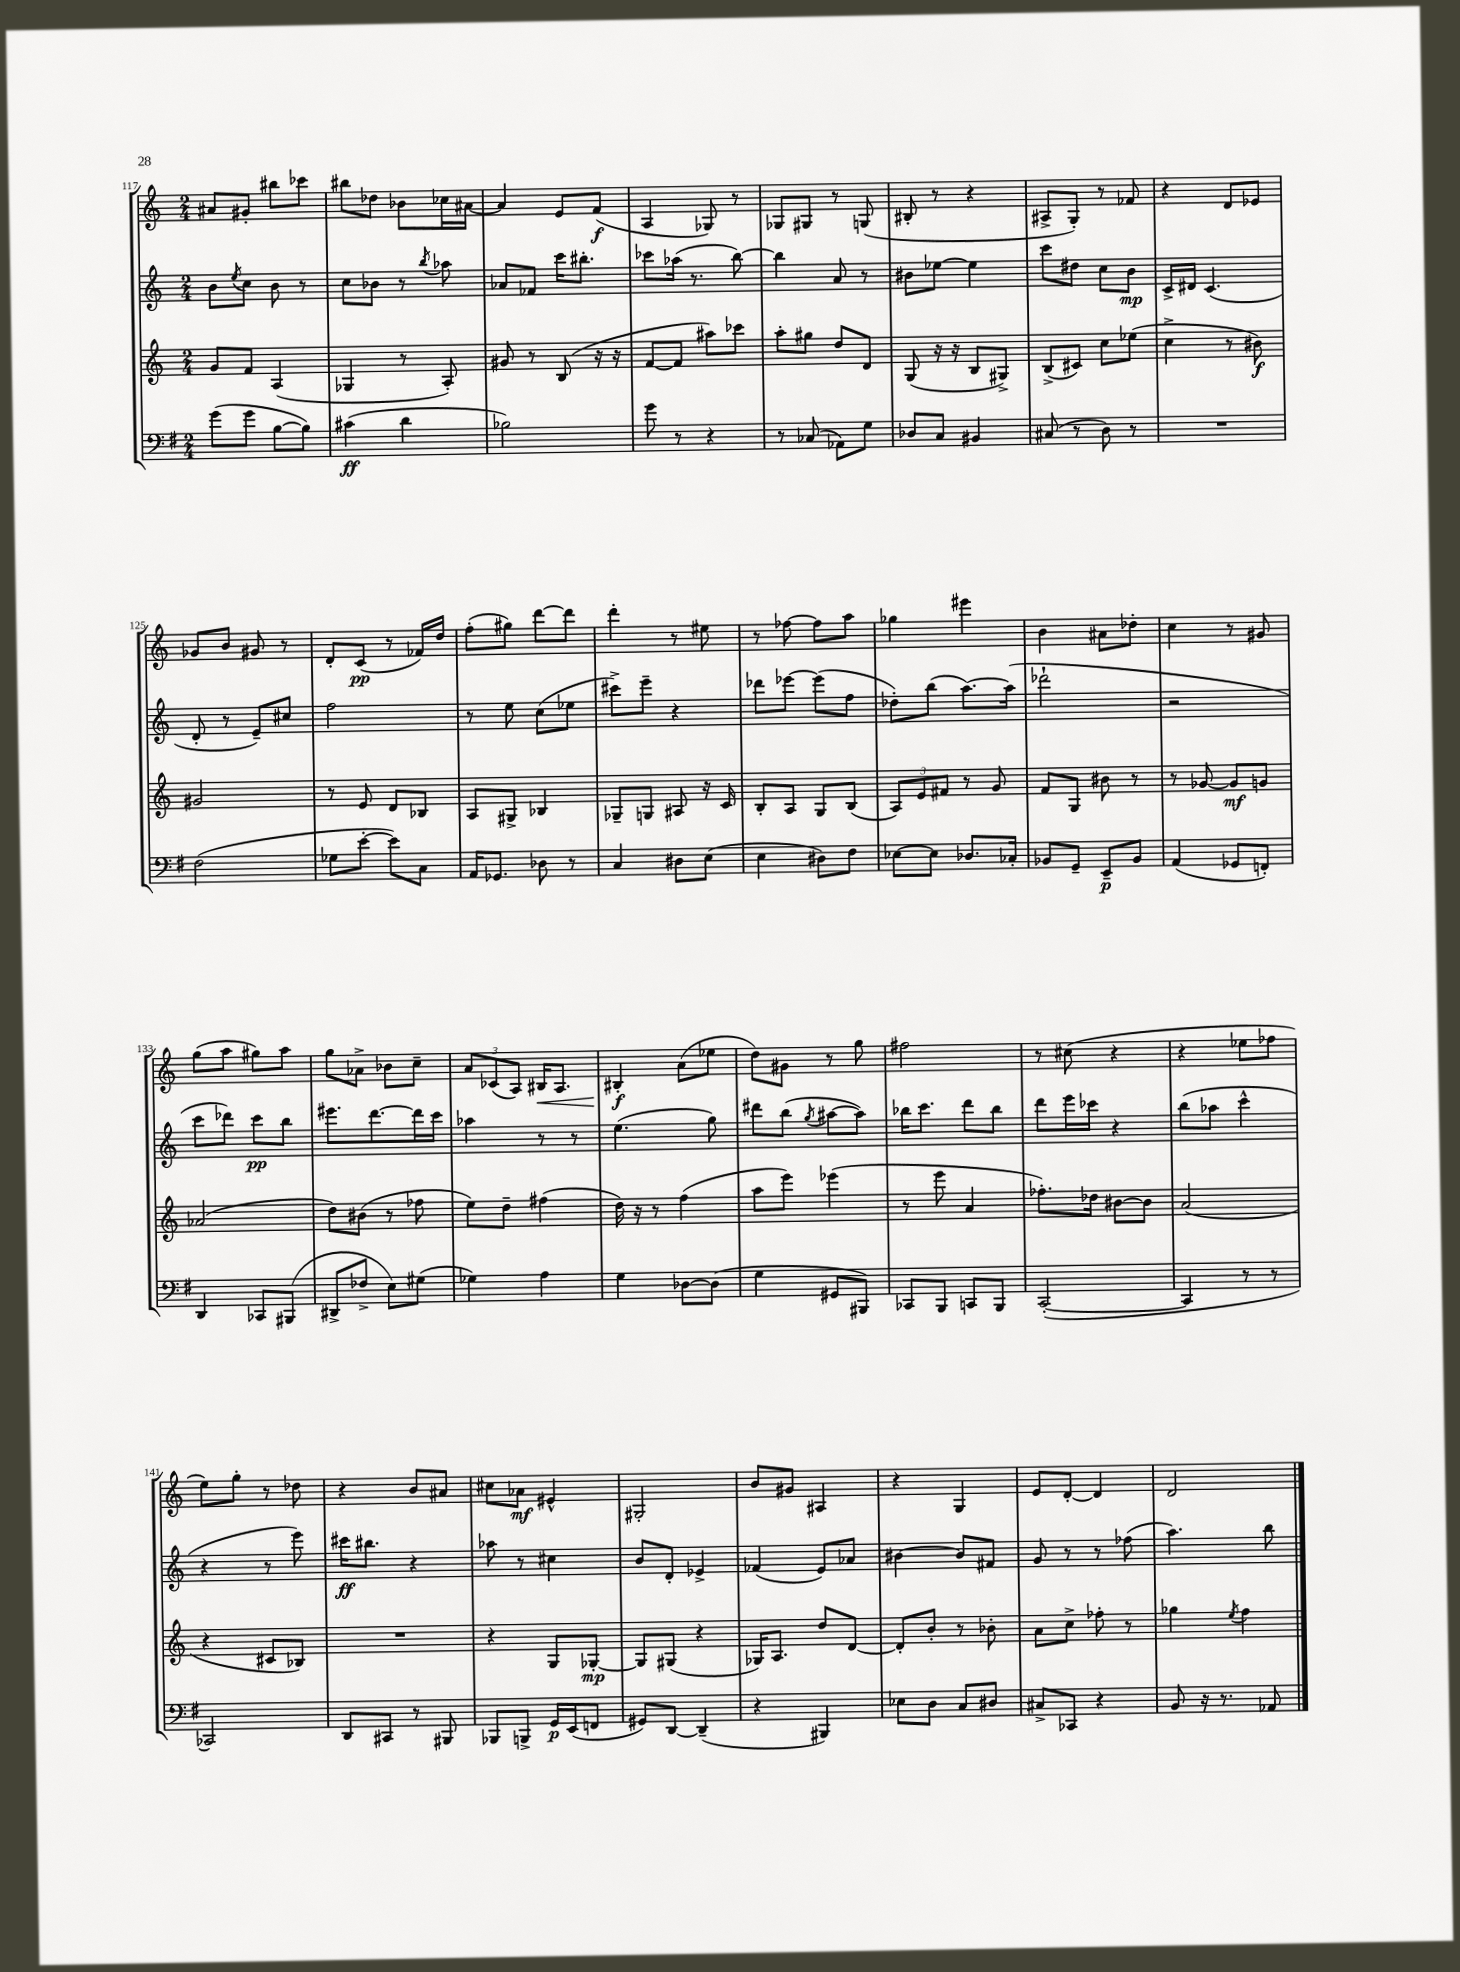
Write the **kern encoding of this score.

**kern	**kern	**kern	**kern
*staff4	*staff3	*staff2	*staff1
*clefF4	*clefG2	*clefG2	*clefG2
*k[f#]	*k[]	*k[]	*k[]
*M2/4	*M2/4	*M2/4	*M2/4
(8g\L	8g/L	8b\L	8a#/L
.	.	8qee/	.
8g\J	8f/J	8cc\J	8g#'/J
[8B\L	(4A/	8b\	8bb#\L
8B\]J)	.	8r	8ccc-\J
=	=	=	=
(4c#\	4G-/	8cc\L	8bb#\L
.	.	8b-\J	8dd-\J
4d\	8r	8r	8b-\L
.	.	8qbb/	.
.	8A'/)	8aa-\	16cc-\L
.	.	.	[16a#\JJ
=	=	=	=
2B-\)	8g#/	8a-/L	4a#/]
.	8r	8f-/J	.
.	(8B/	16ccc\LK	8e/L
.	.	8.bb#'\J	.
.	16r	.	(8f/J
.	16r	.	.
=	=	=	=
8g\	[8f/L	8ccc-\L	4A/
8r	8f/]J	(16aa-\Jk	.
.	.	8.r	.
4r	8aa#\L)	.	8G-/)
.	8ccc-\J	[8bb\)	8r
=	=	=	=
8r	8aa'\L	4bb\]	8G-/L
(8C-/	8gg#\J	.	8G#/J
8AA-\L)	8dd/L	8a/	8r
8G\J	8d/J	8r	(8G/
=	=	=	=
8D-/L	(8G/	8b#\L	8B#'/
8C/J	16r	[8ee-\J	8r
.	16r	.	.
4BB#/	8B/L	4ee-\]	4r
.	8G#^/J)	.	.
=	=	=	=
(8C#/	(8B^/L	8ccc\L	8A#^/L
8r	8c#/J)	8dd#\J	8G'/J)
8D\)	8cc\L	8cc\L	8r
8r	(8ee-\J	8b\J	8f-/
=	=	=	=
2r	4cc^\	16c^/LL	4r
.	.	16d#/JJ	.
.	.	(4.c/	.
.	8r	.	8d/L
.	8b#\)	.	8e-/J
=	=	=	=
(2F#\	2g#/	8d'/	8g-/L
.	.	8r	8b/J
.	.	8e~/L)	8g#/
.	.	8cc#/J	8r
=	=	=	=
8G-\L	8r	2ff\	8d'/L
[8e'\J	8e/	.	(8c/J
8e\]L)	8d/L	.	8r
8C\J	8B-/J	.	16f-/LL)
.	.	.	16dd/JJ
=	=	=	=
16AA/LK	8A/L	8r	(8ff'\L
8.GG-/J	.	.	.
.	8G#^/J	8ee\	8gg#\J)
8D-\	4B-/	(8cc\L	[8ddd\L
8r	.	8ee-\J	8ddd\]J
=	=	=	=
4C/	8G-~/L	8ccc#^\L)	4ddd'\
.	8G/J	8eee~\J	.
8D#\L	8A#/	4r	8r
(8E\J	16r	.	8ee#\
.	16c/	.	.
=	=	=	=
4E\	8B'/L	8ddd-\L	8r
.	8A/J	[8eee-\J	[8ff-\
8D#\L)	8G/L	(8eee-\]L	8ff-\]L
8F#\J	(8B/J	8ff\J	8aa\J
=	=	=	=
[8E-\L	12A/L)	8dd-'\L)	4gg-\
.	12e/	.	.
8E-\]J	.	(8bb\J	.
.	12f#/J	.	.
8.D-/L	8r	[8.aa\L)	4eee#\
.	8g/	.	.
16C-'/Jk	.	(16aa\]Jk	.
=	=	=	=
8BB-/L	8f/L	2ddd-`\	4b\
8GG~/J	8G/J	.	.
8EE~/L	8b#\	.	8a#\L
8BB-/J	8r	.	8dd-'\J
=	=	=	=
(4AA/	8r	2r	4cc\
.	[8g-/	.	.
8GG-/L	8g-/]L	.	8r
8FF'/J)	8g/J	.	8g#/
=	=	=	=
4DD/	(2a-/	8ccc\L	(8gg\L
.	.	8ddd-\J)	8aa\J
8CC-/L	.	8ccc\L	8gg#\L)
(8BBB#/J	.	8bb\J	8aa\J
=	=	=	=
8DD#^/L	8dd\L)	8.eee#\L	8gg\L
8F-^/J	(8b#\J	.	8a-^\J
.	.	[8.ddd\	.
8E\L)	8r	.	8b-\L
(8G#\J	8ff-\	16ddd\]L	8cc~\J
.	.	16ccc\JJ	.
=	=	=	=
4G-\)	8ee\L)	4aa-\	12a/L
.	.	.	(12c-/
.	8dd~\J	.	.
.	.	.	12A/J)
4A\	(4ff#\	8r	16B#/LK
.	.	.	8.A/J
.	.	8r	.
=	=	=	=
4G\	16dd\)	(4.ee\	4B#'/
.	16r	.	.
.	8r	.	.
[8D-\L	(4ff\	.	(8a\L
(8D-\]J	.	8gg\)	8ee-\J
=	=	=	=
4G\	8aa\L	8ddd#\L	8dd\L)
.	8eee\J)	(8bb\J	8g#\J
.	.	8qgg/	.
8GG#/L	(4eee-\	[8aa#\L	8r
8BBB#/J)	.	8aa#\]J)	8gg\
=	=	=	=
8CC-/L	8r	16bb-\LK	2ff#\
.	.	8.ccc\J	.
8BBB/J	8eee\	.	.
8CC/L	4a/	8ddd\L	.
8BBB/J	.	8bb-\J	.
=	=	=	=
([2CC'/	8.ff-'\L)	8ddd\L	8r
.	.	16eee\L	(8cc#\
.	16dd-\Jk	16ccc-\JJ	.
.	[8b#\L	4r	4r
.	8b#\]J	.	.
=	=	=	=
4CC/]	(2a/	(8bb\L	4r
.	.	8aa-\J	.
8r	.	4ccc^^\	8ee-\L
8r	.	.	8ff-\J
=	=	=	=
2CC-/)	4r	4r	8ee\L)
.	.	.	8gg'\J
.	8c#/L	8r	8r
.	8B-/J)	8eee\)	8dd-\
=	=	=	=
8DD/L	2r	16ccc#\LK	4r
.	.	8.bb#\J	.
8CC#/J	.	.	.
8r	.	4r	8b/L
8BBB#/	.	.	8a#/J
=	=	=	=
8BBB-/L	4r	8aa-\	8cc#\L
8BBB^/J	.	8r	8a-\J
16GG/LL	8G/L	4cc#\	4e#^^/
(16EE/J	.	.	.
8FF/J	[8G-'/J	.	.
=	=	=	=
8GG#/L)	8G-/]L	8b/L	2G#'/
[8DD/J	(8G#/J	8d'/J	.
(4DD~/]	4r	4e-^/	.
=	=	=	=
4r	16G-/LK)	(4f-/	8b/L
.	8.A/J	.	.
.	.	.	8g#/J
4BBB#/)	8dd/L	8e/L)	4A#/
.	[8d/J	8a-/J	.
=	=	=	=
8E-\L	8d'/]L	[4b#\	4r
8D\J	8b'/J	.	.
8C/L	8r	8b#/]L	4G/
8D#/J	8b-'\	8f#/J	.
=	=	=	=
8C#^/L	8a\L	8g/	8e/L
8CC-/J	8cc^\J	8r	[8d'/J
4r	8ff-'\	8r	4d/]
.	8r	(8ff-\	.
=	=	=	=
8BB/	4gg-\	4.aa\)	2d/
16r	.	.	.
8.r	.	.	.
.	8qee/	.	.
.	4ff\	.	.
8AA-/	.	8bb\	.
==	==	==	==
*-	*-	*-	*-
